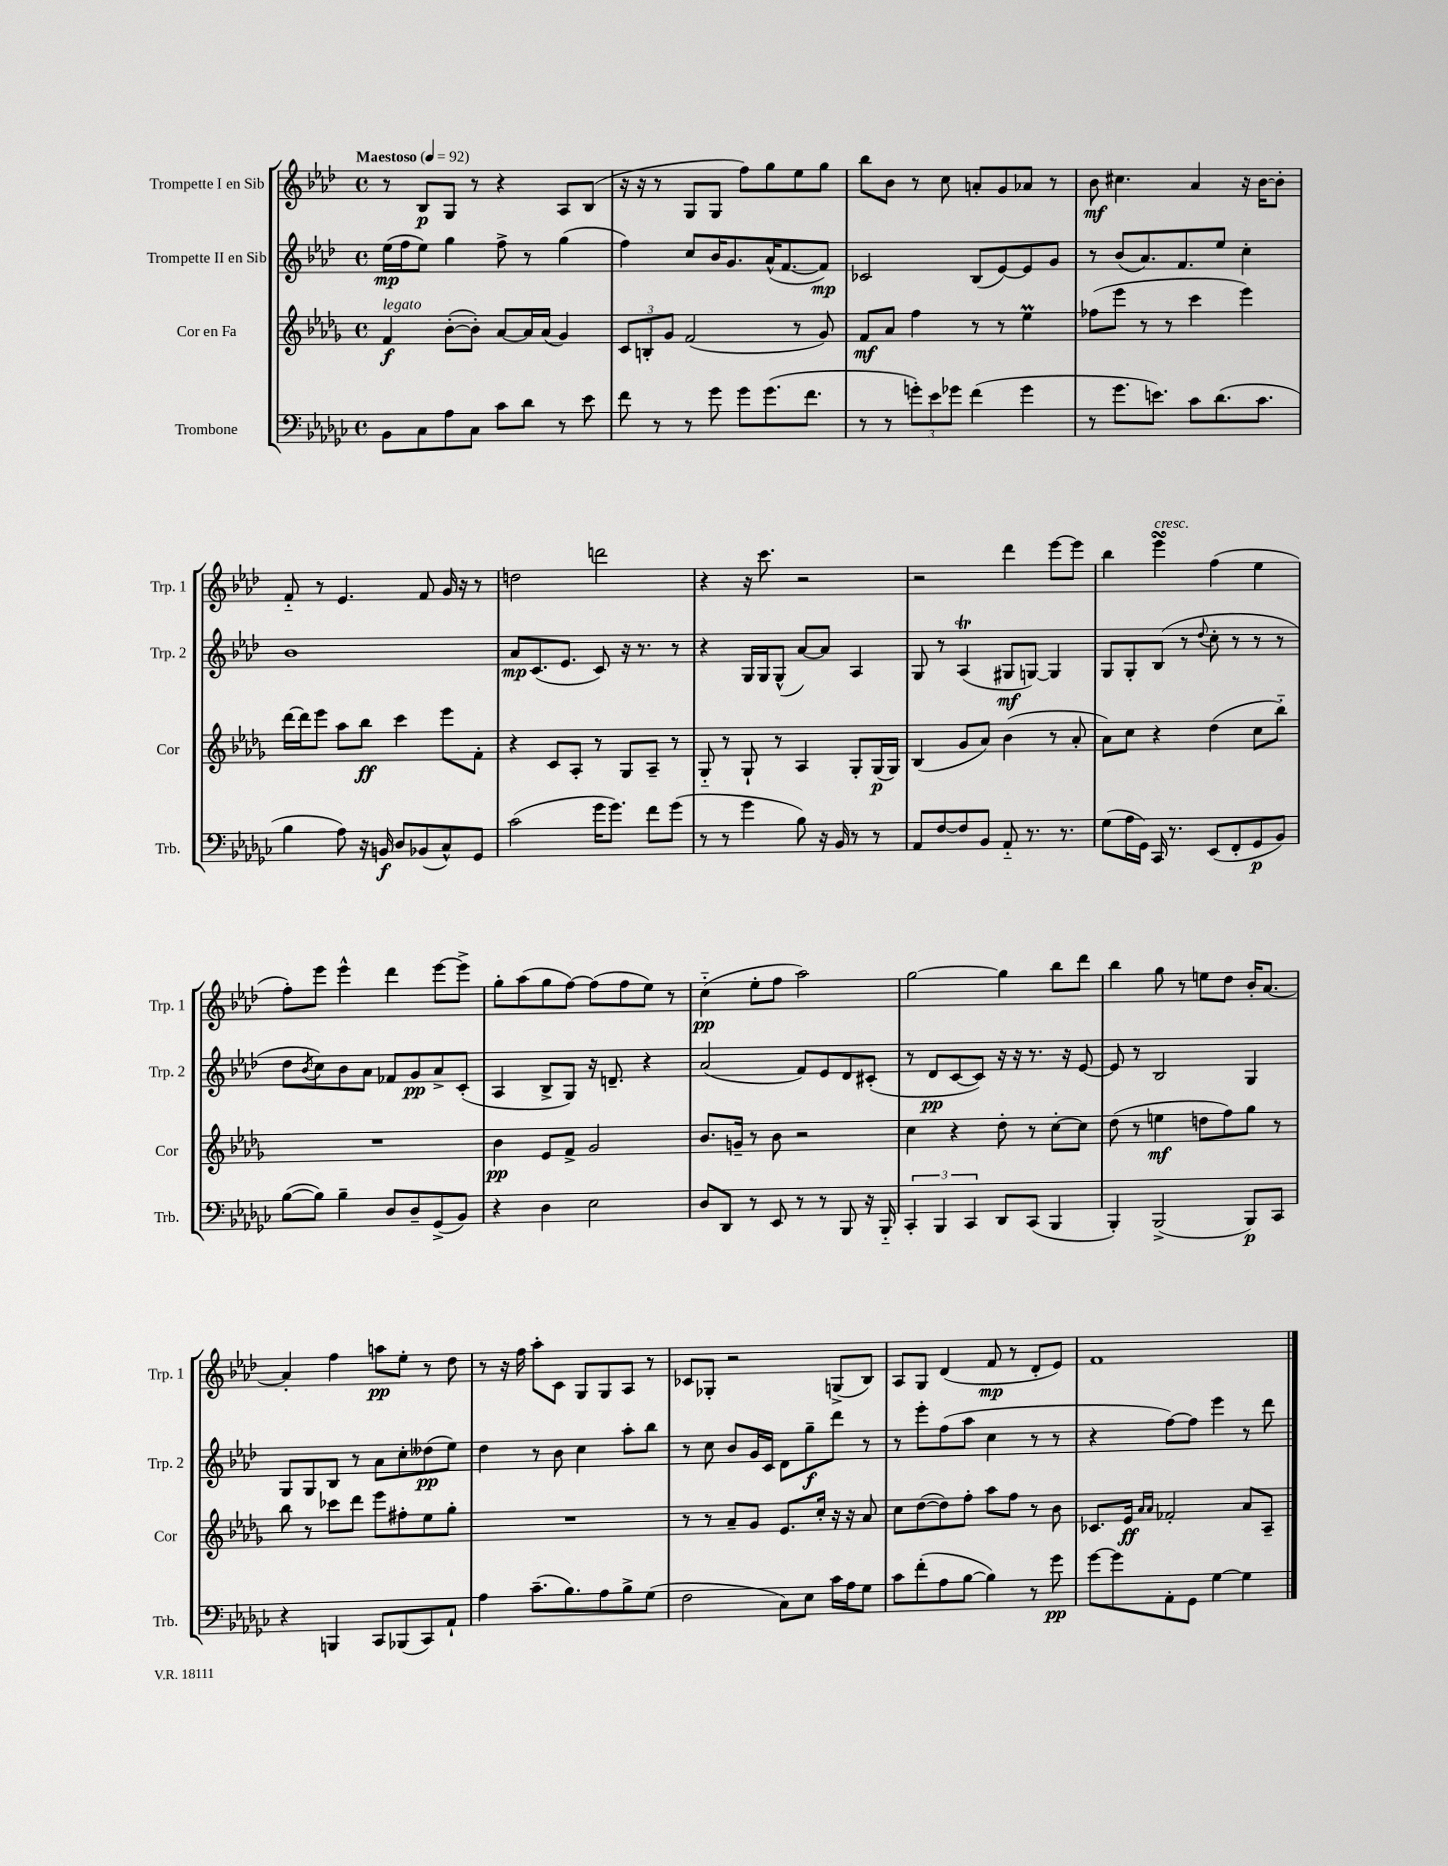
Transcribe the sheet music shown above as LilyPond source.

<<
\new StaffGroup <<
\new Staff = "s0" \with { instrumentName = "Trompette I en Sib" shortInstrumentName = "Trp. 1" } {
    \clef treble \key aes \major \defaultTimeSignature \time 4/4 \tempo "Maestoso" 4 = 92
    r8 bes8\p g8 r8 r4 aes8 bes8( |
    r16 r16 r8 g8 g8 f''8) g''8 ees''8 g''8 |
    bes''8 bes'8 r8 c''8 a'8-. g'8 aes'8 r8 |
    bes'8\mf cis''4. aes'4 r16 bes'16~ bes'8-. |
    f'8-_ r8 ees'4. f'8 g'16 r16 r8 |
    d''2 d'''2 |
    r4 r16 c'''8. r2 |
    r2 des'''4 ees'''8~ ees'''8 |
    bes''4 ees'''4\turn^\markup { \italic "cresc." } f''4( ees''4 |
    f''8-.) ees'''8 ees'''4-^ des'''4 ees'''8~ ees'''8-> |
    g''8-. aes''8( g''8 f''8~) f''8( f''8 ees''8) r8 |
    c''4-_\pp( ees''8-. f''8 aes''2) |
    g''2~ g''4 bes''8 des'''8 |
    bes''4 g''8 r8 e''8 des''8 bes'16-. aes'8.~ |
    aes'4-. f''4 a''8\pp ees''8-. r8 des''8 |
    r8 r16 f''16 aes''8-. c'8 g8 g8 aes8 r8 |
    ces'8 ges8-. r2 g8->( bes8) |
    aes8 g8 des'4( f'8\mp r8 des'8-. ees'8) |
    f'1 \bar "|." |
}
\new Staff = "s1" \with { instrumentName = "Trompette II en Sib" shortInstrumentName = "Trp. 2" } {
    \clef treble \key aes \major \defaultTimeSignature \time 4/4
    ees''16\mp( f''16 ees''8) g''4 f''8-> r8 g''4( |
    f''4) c''8 bes'16 g'8. aes'16-^( f'8.~ f'8\mp) |
    ces'2 bes8( ees'8~) ees'8 g'8 |
    r8 bes'8( aes'8.) f'8. ees''8 c''4-. |
    bes'1 |
    aes'8\mp c'8.( ees'8. c'8) r16 r8. r8 |
    r4 g16 g16 g8-^( aes'8~) aes'8 aes4 |
    g8 r8 aes4\trill( gis8\mf g8~) g4 |
    g8 g8-. bes8( r8 \appoggiatura { des''8 } c''8-. r8 r8 r8 |
    des''8 \acciaccatura { bes'8 } c''8) bes'8 aes'8 fes'8 g'8\pp aes'8-> c'8-.( |
    aes4 bes8-> g8) r16 d'8.-- r4 |
    aes'2( f'8) ees'8 des'8 cis'8-.( |
    r8 des'8\pp c'8~ c'8) r16 r16 r8. r16 ees'8~ |
    ees'8 r8 bes2 g4 |
    g8 g8 bes8 r8 aes'8 c''8-. deses''8\pp( ees''8) |
    des''4 r8 bes'8 c''4 aes''8-. bes''8 |
    r8 c''8 bes'8 g'16 c'16 des'8 g''8--\f des'''8 r8 |
    r8 ees'''8-. f''8( aes''8 c''4 r8 r8 |
    r4 f''8~) f''8 ees'''4 r8 des'''8 \bar "|." |
}
\new Staff = "s2" \with { instrumentName = "Cor en Fa" shortInstrumentName = "Cor" } {
    \clef treble \key des \major \defaultTimeSignature \time 4/4
    f'4\f^\markup { \italic "legato" } bes'8~-.( bes'8-.) aes'8~ aes'16 aes'16( ges'4) |
    \tuplet 3/2 { c'8 b8-. ges'8 } f'2( r8 ges'8) |
    f'8\mf aes'8 f''4 r8 r8 ees''4\prall |
    fes''8( ees'''8 r8 r8 c'''4 ees'''4) |
    des'''16~ des'''16 ees'''8 aes''8 bes''8\ff c'''4 ees'''8 f'8-. |
    r4 c'8 aes8-. r8 ges8 aes8-- r8 |
    ges8-_ r8 ges8-! r8 aes4 ges8-. ges16\p( ges16) |
    bes4( ges'8 aes'8) bes'4( r8 aes'8-. |
    aes'8) c''8 r4 des''4( c''8 bes''8-_) |
    R1 |
    bes'4\pp ees'8 f'8-> ges'2 |
    bes'8. g'16-- r8 bes'8 r2 |
    c''4 r4 des''8-. r8 c''8~-. c''8 |
    des''8( r8 e''4\mf d''8 f''8) ges''8 r8 |
    bes''8 r8 ces'''8 des'''8 ees'''8 fis''8-. ees''8 ges''8-. |
    R1 |
    r8 r8 aes'8-- ges'8 ees'8. c''16-. r16 r16 aes'8 |
    c''8 des''8~( des''8) f''8-. aes''8 f''8 r8 bes'8 |
    ces'8. ees'16\ff \grace { aes'16 aes'16 } fes'2-. aes'8 aes8-- \bar "|." |
}
\new Staff = "s3" \with { instrumentName = "Trombone" shortInstrumentName = "Trb." } {
    \clef bass \key ges \major \defaultTimeSignature \time 4/4
    bes,8 ces8 aes8 ces8 ces'8 des'8 r8 ees'8 |
    f'8 r8 r8 ges'8 ges'8 ges'8.( f'8. |
    r8 r8 \tuplet 3/2 { g'8-.) ees'8 ges'8 } f'4( ges'4 |
    r8 ges'8. e'8.) ces'8 des'8.( ces'8. |
    bes4 aes8) r16 b,16\f des8 bes,8( ces8-^) ges,8 |
    ces'2( ges'16 ges'8.) f'8 ges'8( |
    r8 r8 ges'4 bes8) r16 bes,16 r8 r8 |
    aes,8 f8~ f8 bes,8 aes,8-_ r8. r8. |
    ges8( aes16 ges,16) ces,16 r8. ees,8( f,8-. ges,8\p bes,8) |
    bes8~( bes8) bes4-- des8 des8-- ges,8->( bes,8) |
    r4 des4 ees2 |
    des8 des,8 r8 ees,8 r8 r8 bes,,8 r16 bes,,16-_ |
    \tuplet 3/2 { ces,4-. bes,,4 ces,4 } des,8 ces,8( bes,,4 |
    bes,,4-.) bes,,2->( bes,,8\p) ces,8 |
    r4 b,,4 ces,8 bes,,8( ces,8) aes,8-! |
    aes4 ces'8.--( bes8.) aes8 bes8-> ges8( |
    f2 ces8) ees8 ces'16 aes16 ges8 |
    ces'8 f'8-.( aes8 bes8~ bes4) r8 ges'8\pp |
    ges'8~ ges'8 aes,8-. ges,8 ges4~ ges4 \bar "|." |
}
>>
>>
\layout { \context { \Score \remove "Bar_number_engraver" } }
